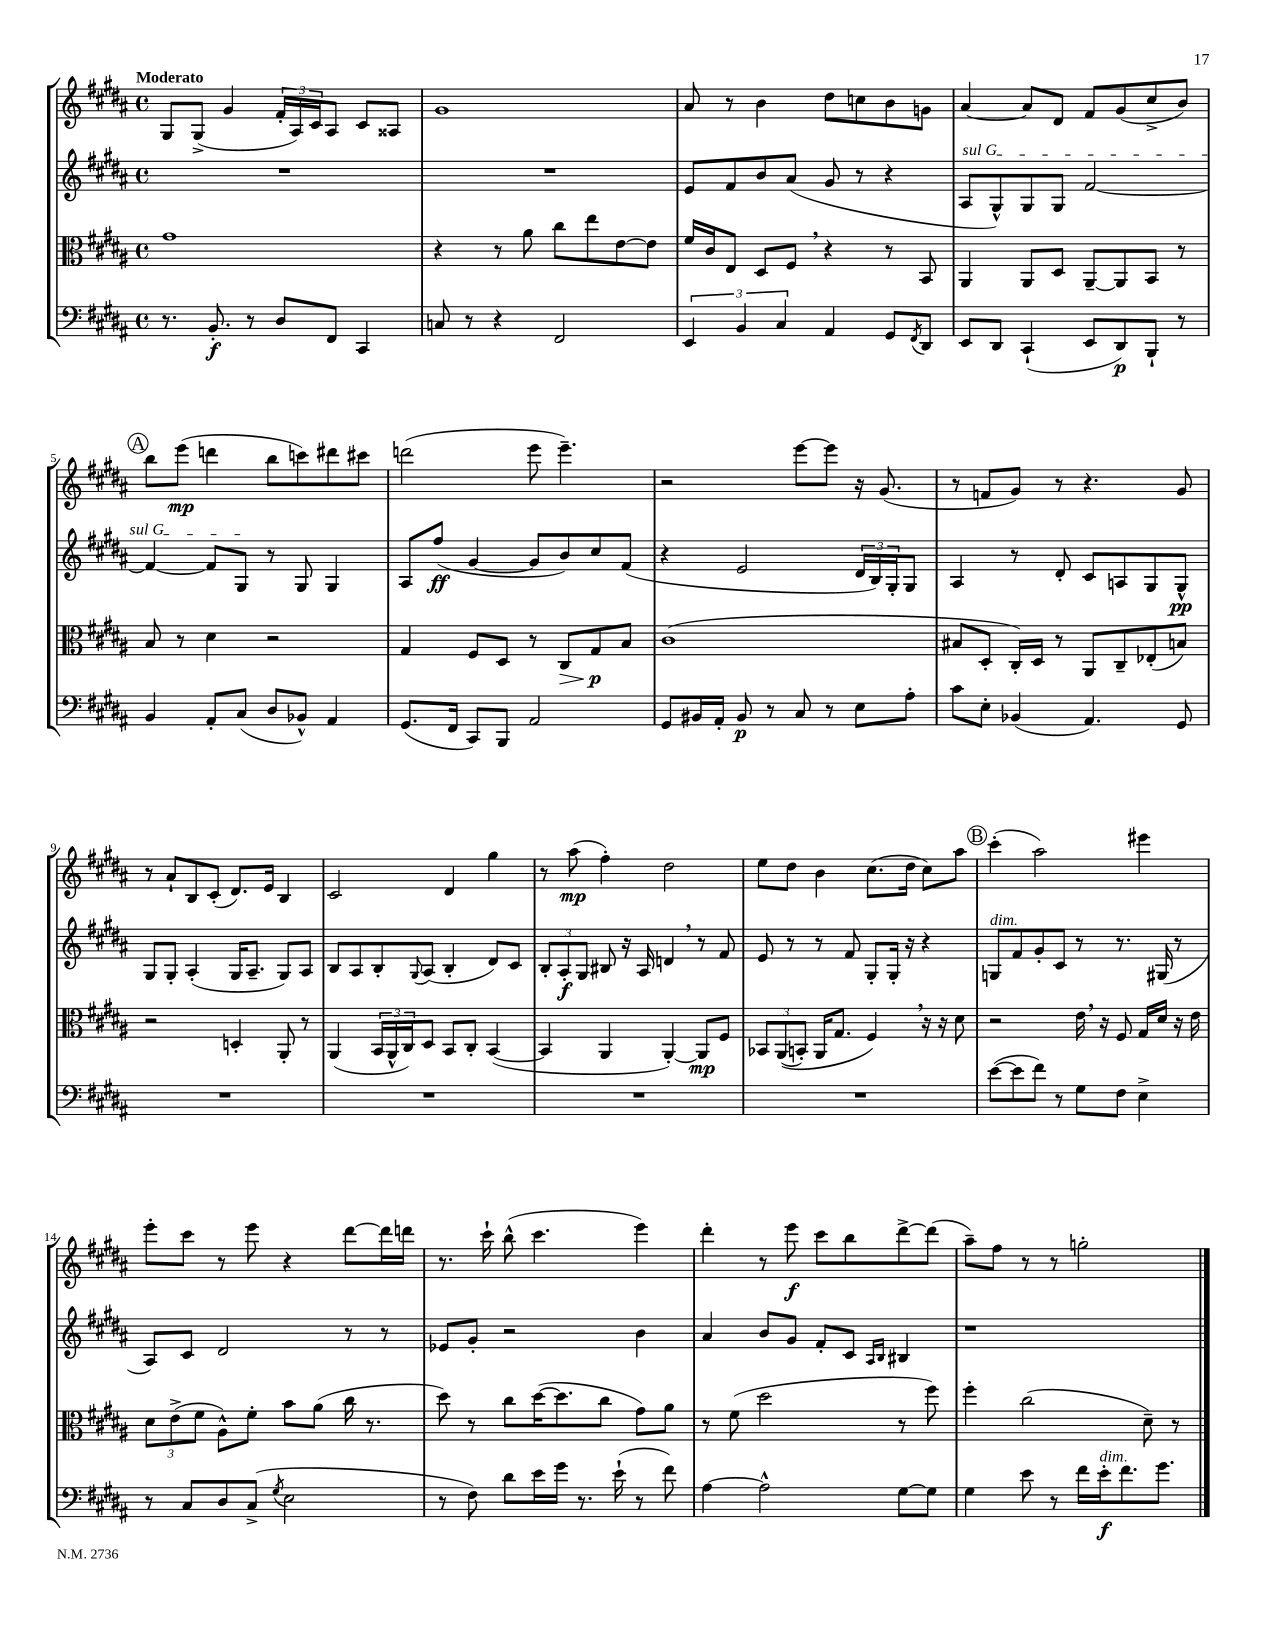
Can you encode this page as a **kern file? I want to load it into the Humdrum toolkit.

**kern	**kern	**kern	**kern
*staff4	*staff3	*staff2	*staff1
*clefF4	*clefC3	*clefG2	*clefG2
*k[f#c#g#d#a#]	*k[f#c#g#d#a#]	*k[f#c#g#d#a#]	*k[f#c#g#d#a#]
*M4/4	*M4/4	*M4/4	*M4/4
*met(c)	*met(c)	*met(c)	*met(c)
8.r	1g#	1r	8G#
.	.	.	(8G#^
8.BB'	.	.	.
.	.	.	4g#
8r	.	.	.
8D#	.	.	24f#'
.	.	.	24A#)
.	.	.	24c#
8FF#	.	.	8A#
4CC#	.	.	8c#
.	.	.	8A##
=	=	=	=
8C	4r	1r	1g#
8r	.	.	.
4r	8r	.	.
.	8a#	.	.
2FF#	8cc#	.	.
.	8ee	.	.
.	[8e	.	.
.	8e]	.	.
=	=	=	=
6EE	16f#	8e	8a#
.	16c#	.	.
.	8E	8f#	8r
6BB	.	.	.
.	8D#	8b	4b
6C#	.	.	.
.	8F#	(8a#	.
4AA#	4r	8g#	8dd#
.	.	8r	8cc
8GG#	8r	4r	8b
8qFF#	.	.	.
8DD#	8BB	.	8g
=	=	=	=
8EE	4AA#	8A#	[4a#
8DD#	.	8G#^^)	.
(4CC#`	8AA#	8G#	8a#]
.	8D#	8G#	8d#
8EE	[8AA#~	[2f#	8f#
8DD#)	8AA#]	.	(8g#
8BBB`	8BB	.	8cc#^
8r	8r	.	8b)
=	=	=	=
4BB	8B	4f#_	8bb
.	8r	.	(8eee
8AA#'	4d#	8f#]	4ddd
(8C#	.	8G#	.
8D#	2r	8r	8bb
8BB-^^)	.	8G#	8ccc)
4AA#	.	4G#	8ddd#
.	.	.	8ccc#
=	=	=	=
(8.GG#	4G#	8A#	(2ddd
.	.	(8ff#	.
16FF#	.	.	.
8CC#)	8F#	[4g#	.
8BBB	8D#	.	.
2AA#	8r	8g#]	8eee
.	8C#	8b)	4.eee~)
.	8G#	8cc#	.
.	8B	(8f#	.
=	=	=	=
8GG#	(1c#	4r	2r
16BB#	.	.	.
16AA#'	.	.	.
8BB#	.	2e	.
8r	.	.	.
8C#	.	.	[8eee
8r	.	.	8eee]
8E	.	24d#	16r
.	.	24B)	.
.	.	.	(8.g#
.	.	24G#'	.
8A#'	.	8G#	.
=	=	=	=
8c#	8B#	4A#	8r
8E'	8D#'	.	8f
(4BB-	16C#')	8r	8g#)
.	16D#	.	.
.	8r	8d#'	8r
4.AA#)	8AA#	8c#	4.r
.	8C#~	8A	.
.	(8E-'	8G#	.
8GG#	8B)	8G#^^	8g#
=	=	=	=
1r	2r	8G#	8r
.	.	8G#'	8a#`
.	.	(4A#'	8B
.	.	.	(8c#'
.	4D'	16G#	8.d#)
.	.	8.A#~	.
.	.	.	16e
.	8AA#'	8G#)	4B
.	8r	8A#	.
=	=	=	=
1r	(4AA#	8B	2c#
.	.	8A#	.
.	24BB	8B'	.
.	24AA#^^	.	.
.	24C#)	.	.
.	.	8qqG#	.
.	8D#	(8A#	.
.	8BB	4B'	4d#
.	8C#'	.	.
.	([4BB	8d#)	4gg#
.	.	8c#	.
=	=	=	=
1r	4BB]	12B'	8r
.	.	12A#'	.
.	.	.	(8aa#
.	.	12G#	.
.	4AA#	8B#	4ff#')
.	.	16r	.
.	.	16A#	.
.	[4AA#')	4d	2dd#
.	8AA#]	8r	.
.	8F#	8f#	.
=	=	=	=
1r	12BB-	8e	8ee
.	&((12AA#	.	.
.	.	8r	8dd#
.	12BB')	.	.
.	16AA#	8r	4b
.	8.G#	.	.
.	.	8f#	.
.	4F#&)	8G#'	(8.cc#
.	.	16G#'	.
.	.	16r	16dd#
.	16r	4r	8cc#)
.	16r	.	.
.	8d#	.	8aa#
=	=	=	=
([8e	2r	8G	(4ccc#'
8e]	.	8f#	.
8f#)	.	8g#'	2aa#)
8r	.	8c#	.
8G#	16e	8r	.
.	16r	.	.
8F#	8F#	8.r	.
4E^	16G#	.	4eee#
.	16d#	(16G#	.
.	16r	8r	.
.	16e	.	.
=	=	=	=
8r	12d#	8A#)	8eee'
.	(12e^	.	.
8C#	.	8c#	8ccc#
.	12f#	.	.
8D#	8A#^^)	2d#	8r
(8C#^	8f#'	.	8eee
8qG#	.	.	.
2E	8b	.	4r
.	(8a#	.	.
.	16cc#	8r	[8ddd#
.	8.r	.	.
.	.	8r	16ddd#]
.	.	.	16ddd
=	=	=	=
8r	8dd#)	8e-	8.r
8F#)	8r	8g#'	.
.	.	.	16ccc#`
8d#	8cc#	2r	(8bb^^
16e	([16dd#	.	4.ccc#
16g#	8.dd#]	.	.
8.r	.	.	.
.	8cc#	.	.
(16e`	.	.	.
8r	8g#)	4b	4eee)
8f#)	8a#	.	.
=	=	=	=
[4A#	8r	4a#	4ddd#'
.	(8f#	.	.
2A#^^]	2dd#	8b	8r
.	.	8g#	8eee
.	.	8f#'	8ccc#
.	.	8c#	8bb
.	.	16qqA#	.
.	.	16qqB	.
[8G#	8r	4B#	[8ddd#^
8G#]	8ff#)	.	(8ddd#]
=	=	=	=
4G#	4ff#'	1r	8aa#~)
.	.	.	8ff#
8e	(2cc#	.	8r
8r	.	.	8r
16f#	.	.	2gg'
16e'	.	.	.
8.f#	.	.	.
.	8d#~)	.	.
8.g#	.	.	.
.	8r	.	.
==	==	==	==
*-	*-	*-	*-
